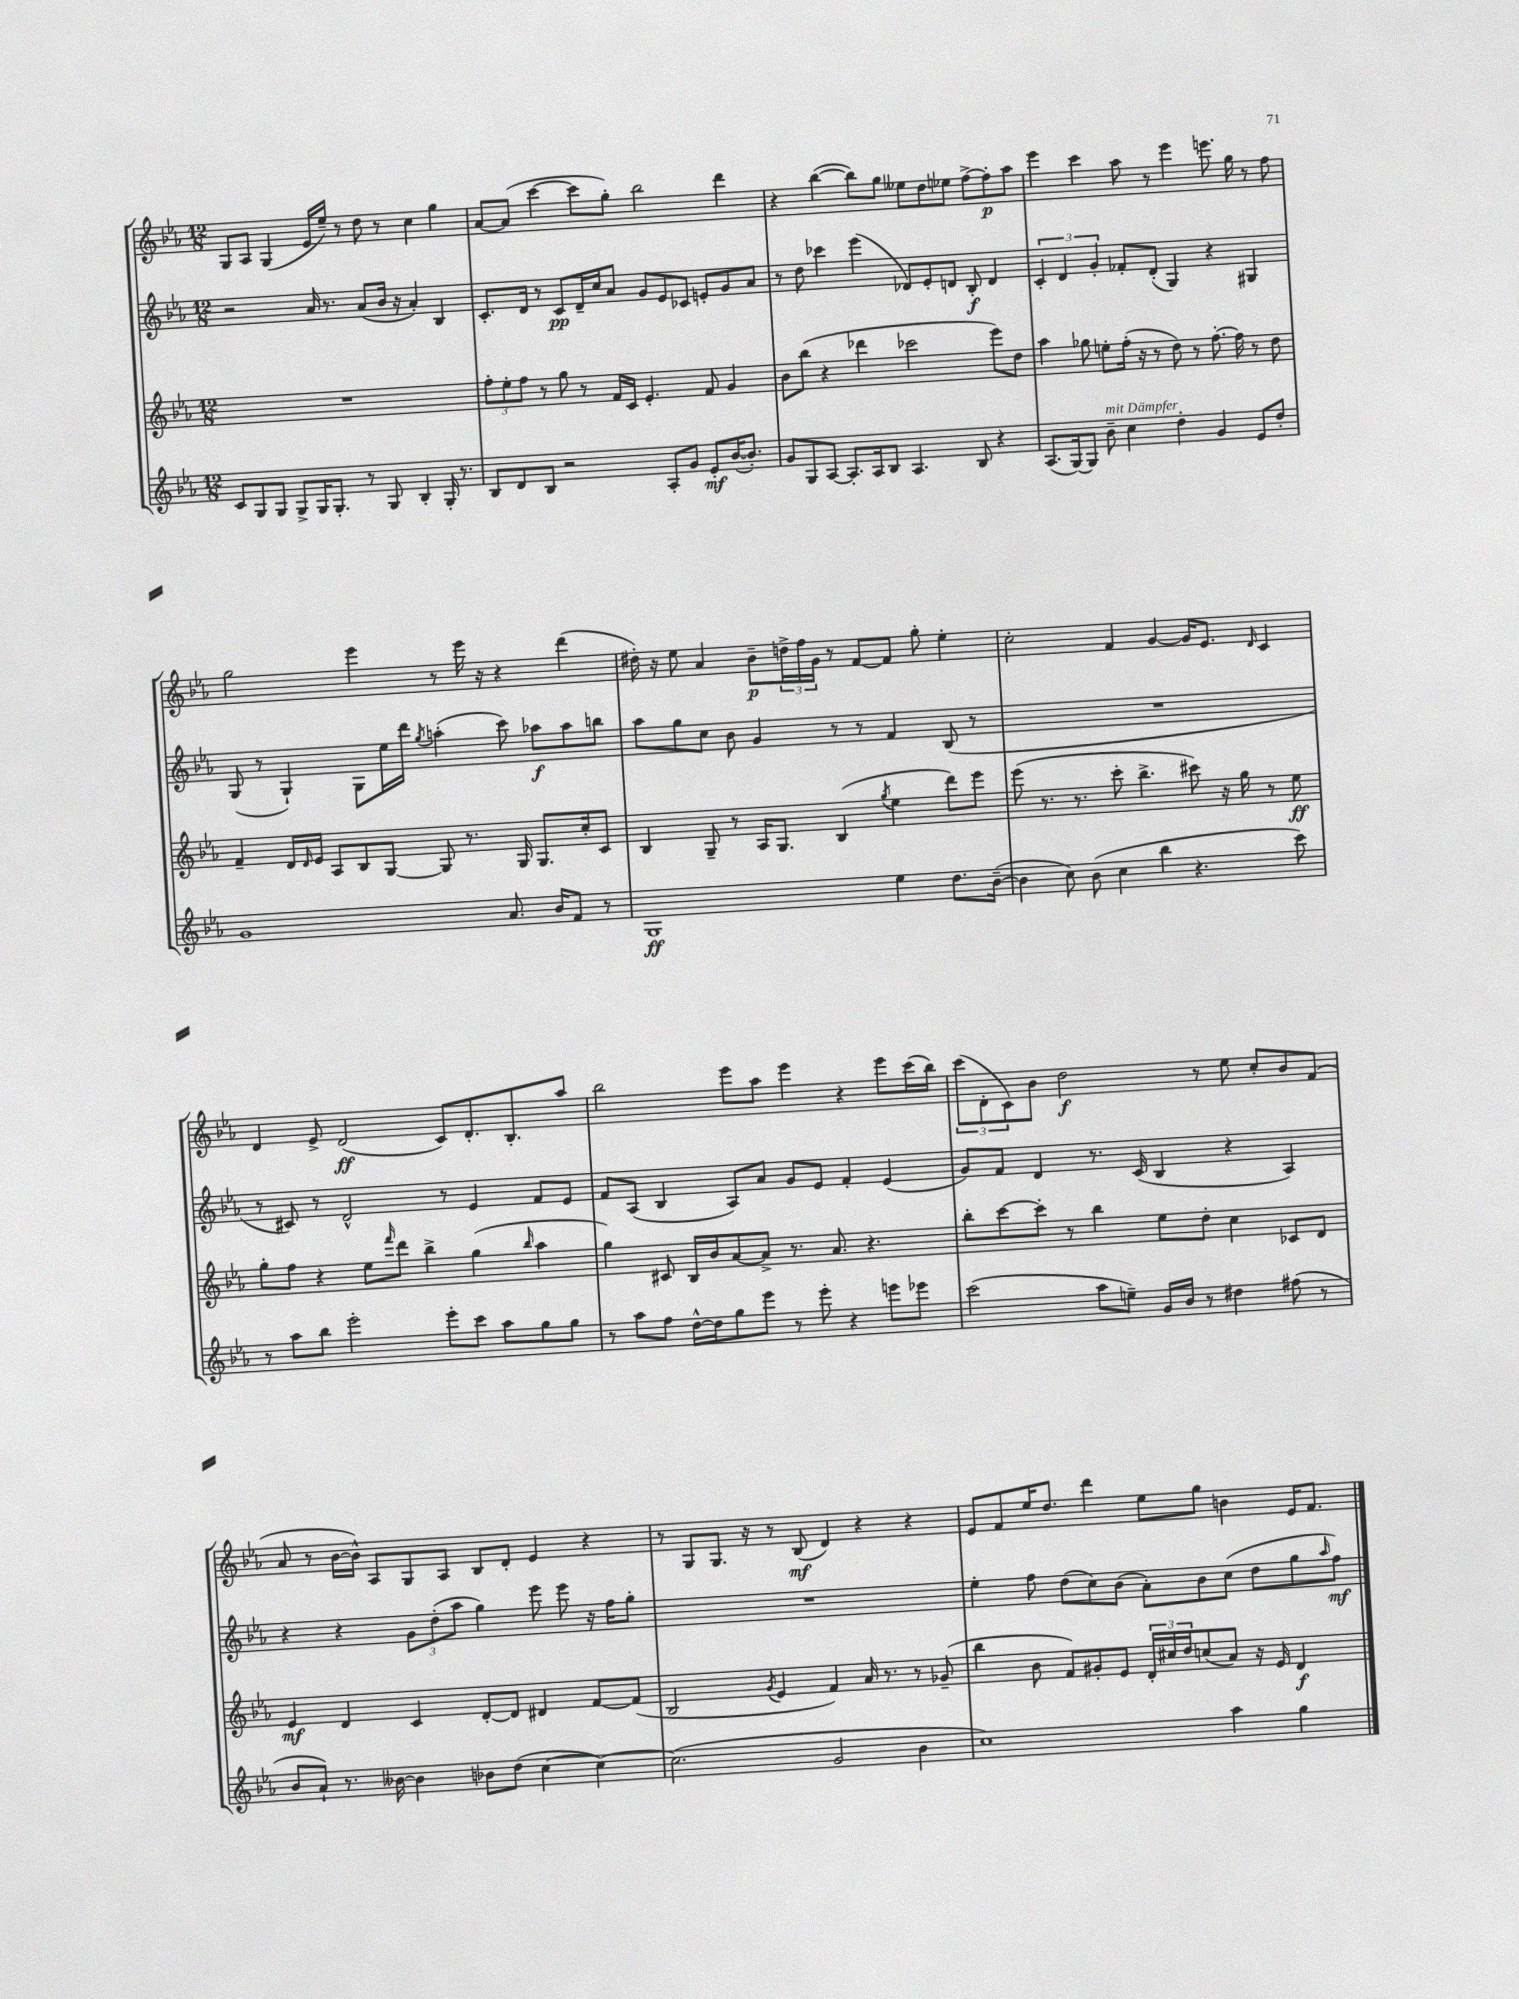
<<
\new StaffGroup <<
\new Staff = "s0" {
    \clef treble \key ees \major \numericTimeSignature \time 12/8
    g8 aes8 g4( ees'16 ees''16--) r8 d''8 r8 c''4 g''4 |
    aes'8~ aes'8( c'''4~ c'''8 g''8-.) bes''2 d'''4 |
    r4 bes''4~( bes''8) g''8 eeses''8 d''8 ees''8 f''8~-> f''8-.\p aes''8 |
    ees'''4 c'''4 aes''8 r8 ees'''4 e'''8. g''16 r8 f''8 |
    g''2 ees'''4 r8 ees'''16 r16 r4 d'''4( |
    dis''16-.) r16 ees''8 aes'4 bes'8--\p \tuplet 3/2 { d''16-> f''16 g'16 } r8 f'8~ f'8 g''8-. ees''4-. |
    c''2-. f'4 g'4~ g'16 ees'8. \grace { d'16 } c'4 |
    d'4 ees'8-> d'2\ff( c'8) d'8.-. bes8.-. aes''8 |
    bes''2 ees'''8 aes''8 ees'''4 r4 ees'''8 c'''16( bes''16) |
    \tuplet 3/2 { c'''8( d'8-. c'8) } bes'8 d''2\f r8 ees''8 c''8-. bes'8 f'8( |
    aes'8 r8 bes'16~ bes'16-^) aes8 g8 aes8 bes8 d'8-. ees'4 r4 |
    r8 g8 g8. r16 r8 bes8\mf( d'4) r4 r4 |
    ees'8 f'8 ees''16 d''8. d'''4 ees''8 g''8 b'4 ees'16 f'8. \bar "|." |
}
\new Staff = "s1" {
    \clef treble \key ees \major \numericTimeSignature \time 12/8
    r2 aes'16 r8. aes'8( bes'16 r16 aes'4-.) bes4 |
    c'8.-. d'16 r8 c'8\pp d'16-- c''16 aes'8 g'8 ees'8 ces'8 e'8-. g'8 aes'8 |
    r8 d''8 ces'''4 ees'''4( des'8) ees'8-. d'8 bes8-.\f d'4 |
    \tuplet 3/2 { c'4-. d'4 g'4-. } fes'8-. d'8-.( g4) r4 gis4 |
    g8( r8 g4-!) g8 ees''16 d'''16 \acciaccatura { g''8 } a''4-.( c'''8) aes''8\f aes''8 b''8 |
    aes''8 g''8 c''8 bes'8 g'4 r8 r8 f'4 bes8( r8 |
    R1. |
    r8 cis'8) r8 d'2-^ r8 ees'4 f'8 ees'8 |
    f'8 aes8( bes4 aes8) aes'8 g'8 ees'8 f'4-. ees'4( |
    g'8) f'8 d'4 r8. c'16( bes4 r4 aes4) |
    r4 r4 \tuplet 3/2 { g'8 d''8-.( aes''8 } g''4) ees'''8 ees'''8 r16 f''16 g''8-. |
    R1. |
    ees''4-. f''8 d''8( c''8) bes'8( aes'8-.) bes'8 c''8( d''8 g''8 \grace { aes''16 } f''8\mf) \bar "|." |
}
\new Staff = "s2" {
    \clef treble \key ees \major \numericTimeSignature \time 12/8
    R1. |
    \tuplet 3/2 { f''8-. ees''8-. f''8 } r8 g''8 r8 f'16 c'16 ees'4.-. f'8 g'4 |
    bes'8 bes''8( r4 des'''4 ces'''2 ees'''8) d''8 |
    aes''4 ges''8 e''8-. f''16-.( r16 r8 d''8) r8 f''8.~-. f''16 r8 d''8 |
    f'4-- d'16 \grace { d'16 } ees'16 aes8 bes8 g8~ g8 r8. g16 g8. c''16-. c'8 |
    bes4 g8-- r8 aes16 g8. bes4( \acciaccatura { g''8 } ees''4 d'''8) ees'''8 |
    ees'''8( r8. r8. c'''8-. bes''4.-> cis'''8) r16 g''16 r8 ees''8\ff |
    g''8-. f''8 r4 ees''8 \grace { f'''16 } d'''8 bes''4-> g''4( \grace { bes''16 } aes''4 |
    g''4) cis'8 bes16 bes'16 aes'8~ aes'8-> r8. aes'8. r4. |
    bes''8-. c'''8~ c'''8-. r8 bes''4 ees''8 d''8-. c''4 ces'8 d'8 |
    ees'4\mf d'4 c'4 d'8~-. d'8 dis'4 f'8~ f'8( |
    bes2 \acciaccatura { g'8 } ees'4 f'4) aes'16 r8. r8 ges'8--( |
    bes''4 bes'8 f'8) gis'8-. ees'8 \tuplet 3/2 { d'16-. cis''16 d''16 } c''8( aes'8) r16 ees'16 d'4\f \bar "|." |
}
\new Staff = "s3" {
    \clef treble \key ees \major \numericTimeSignature \time 12/8
    c'8 g8 g8 g8-> g16 g8.-. r8 g8 bes4-. g16-. r8. |
    bes8 d'8 bes8 r2 aes8-. g'8 ees'8-.\mf bes'16~( bes'8.-.) |
    g'8 g8 aes8~ aes8.-. aes16 bes8 aes4. bes8 r4 |
    aes8.( g16~) g8 bes'8--^\markup { \italic "mit Dämpfer" } c''4 d''4-. g'4 ees'8 d''8-. |
    g'1 aes'8. bes'16 f'8 r8 |
    g1\ff ees''4 d''8. bes'16~--( |
    bes'4 c''8) bes'8( c''4 bes''4 r4. c'''8) |
    r8 aes''8 bes''8 ees'''2-. ees'''8-. c'''8 aes''8 g''8 g''8 |
    r8 aes''8 f''8 d''16~-^ d''16 g''8 ees'''8 r8 ees'''8-. r4 e'''8 ees'''8 |
    c'''2( aes''8 e''8--) g'16 bes'16 r8 dis''4 fis''8( r8 |
    bes'8 aes'8-!) r8. beses'16~ beses'4 bes'8 d''8( c''4~ c''4~) |
    c''2.( g'2 bes'4 |
    c''1) aes''4 g''4 \bar "|." |
}
>>
>>
\layout { \context { \Score \remove "Bar_number_engraver" } }
